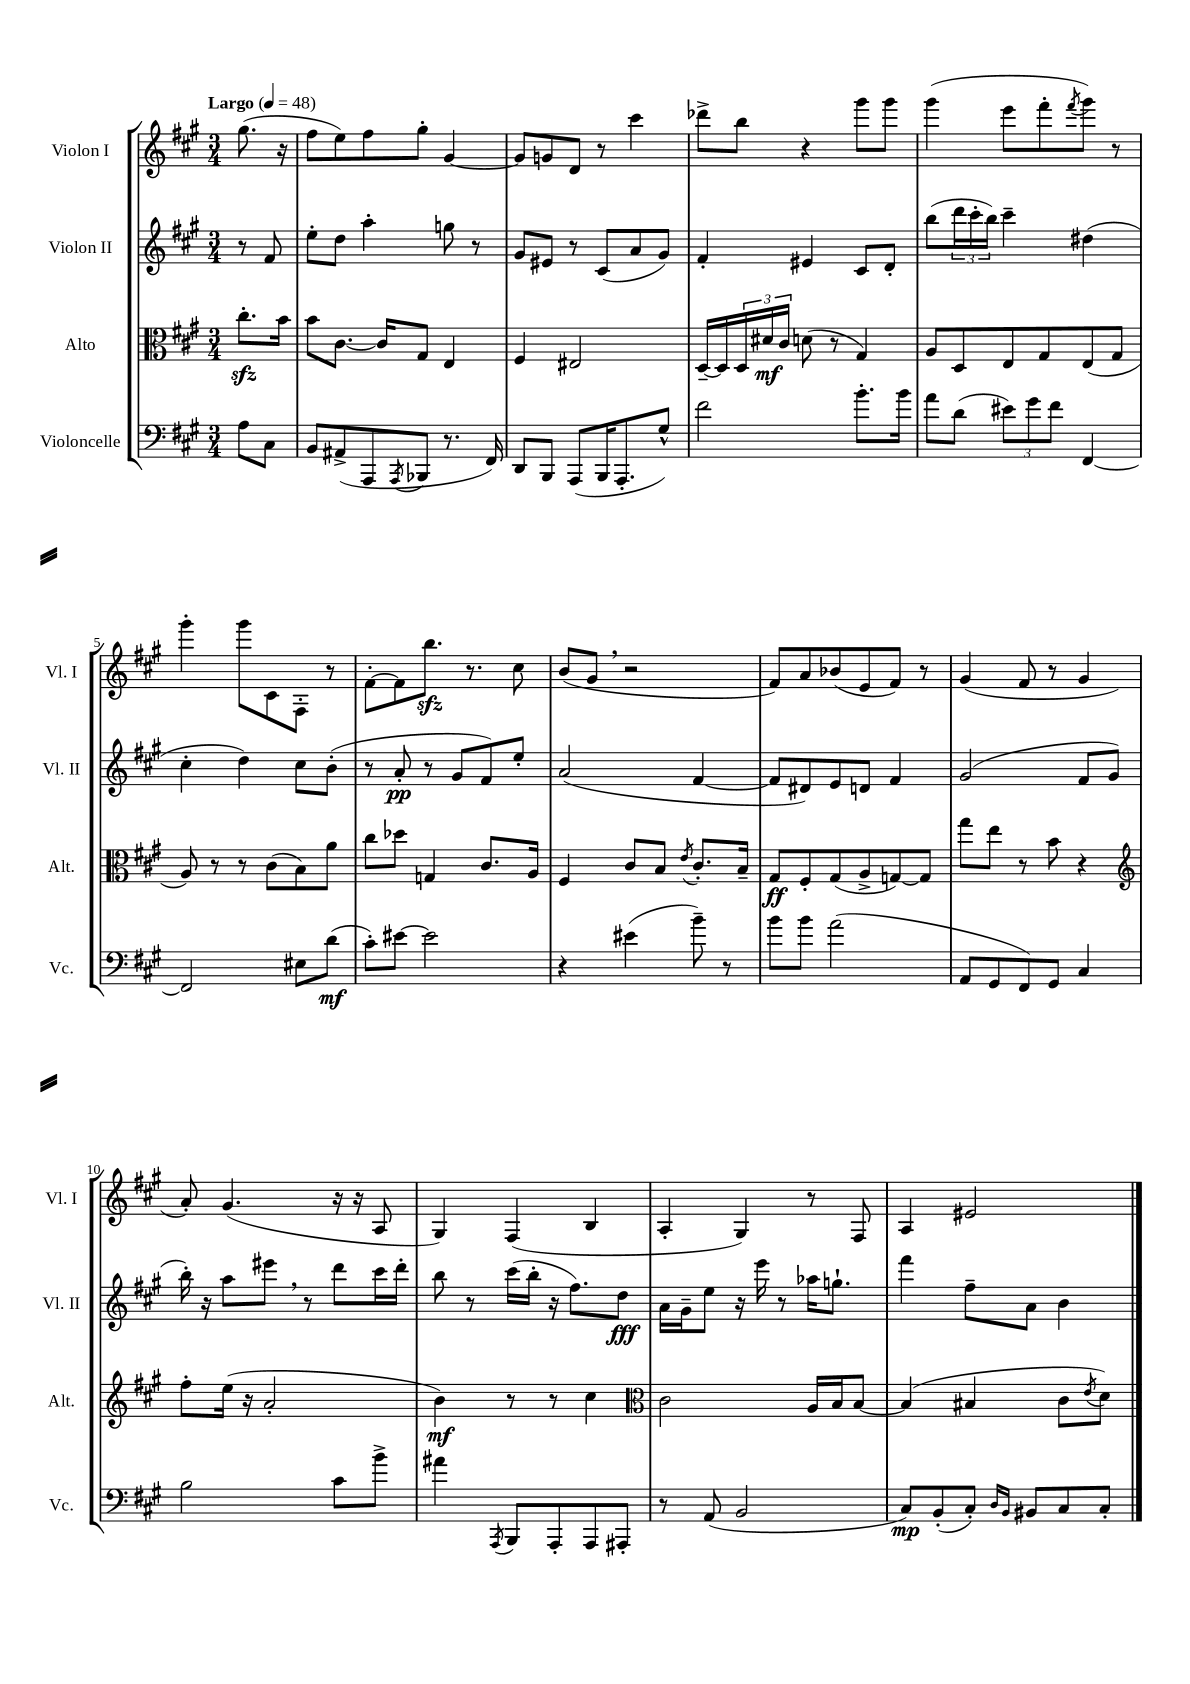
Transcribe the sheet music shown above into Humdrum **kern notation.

**kern	**kern	**kern	**kern
*staff4	*staff3	*staff2	*staff1
*clefF4	*clefC3	*clefG2	*clefG2
*k[f#c#g#]	*k[f#c#g#]	*k[f#c#g#]	*k[f#c#g#]
*M3/4	*M3/4	*M3/4	*M3/4
*MM48	*MM48	*MM48	*MM48
8A	8.cc#'	8r	(8.gg#
8C#	.	8f#	.
.	16b	.	16r
=	=	=	=
8BB	8b	8ee'	8ff#
(8AA#^	[8.c#	8dd	8ee)
8AAA	.	4aa'	8ff#
.	16c#]	.	.
8qAAA	.	.	.
8BBB-	8G#	.	8gg#'
8.r	4E	8gg	[4g#
.	.	8r	.
16FF#)	.	.	.
=	=	=	=
8DD	4F#	8g#	8g#]
8BBB	.	8e#	8g
(8AAA	2E#	8r	8d
16BBB	.	(8c#	8r
8.AAA'	.	.	.
.	.	8a	4ccc#
8G#^^)	.	8g#)	.
=	=	=	=
2f#	[16D~	4f#'	8ddd-^
.	16D]	.	.
.	24D	.	8bb
.	24d#	.	.
.	24c#	.	.
.	(8d	4e#	4r
.	8r	.	.
8.b'	4G#)	8c#	8ggg#
.	.	8d'	8ggg#
16b	.	.	.
=	=	=	=
8a	8A	(8bb	(4ggg#
(8d	8D	24ddd	.
.	.	24ccc#'	.
.	.	24bb)	.
12e#)	8E	4ccc#~	8eee
12g#	.	.	.
.	8G#	.	8fff#'
12f#	.	.	.
.	.	.	8qfff#
[4FF#	(8E	(4dd#	8ggg#)
.	8G#	.	8r
=	=	=	=
2FF#]	8A)	4cc#'	4ggg#'
.	8r	.	.
.	8r	4dd)	8ggg#
.	(8c#	.	8c#
8E#	8B)	8cc#	8F#'
(8d	8a	(8b'	8r
=	=	=	=
8c#')	8cc#	8r	[8f#'
[8e#	8dd-	8a'	8f#]
2e#]	4G	8r	8.bb
.	.	8g#	.
.	.	.	8.r
.	8.c#	8f#)	.
.	.	8ee'	8cc#
.	16A	.	.
=	=	=	=
4r	4F#	(2a	(8b
.	.	.	8g#
(4e#	8c#	.	2r
.	8B	.	.
.	8qe	.	.
8b~)	8.c#'	[4f#	.
8r	.	.	.
.	16B~	.	.
=	=	=	=
8b	8G#	8f#]	8f#)
8b	8F#'	8d#)	8a
(2a	(8G#	8e	(8b-
.	8A^	8d	8e
.	[8G)	4f#	8f#)
.	8G]	.	8r
=	=	=	=
8AA	8gg#	(2g#	(4g#
8GG#	8ee	.	.
8FF#)	8r	.	8f#
8GG#	8b	.	8r
4C#	4r	8f#	4g#
.	.	8g#	.
=	=	=	=
*	*clefG2	*	*
2B	8ff#'	16bb')	8a')
.	.	16r	.
.	(16ee	8aa	(4.g#
.	16r	.	.
.	2a'	8eee#	.
.	.	8r	.
8c#	.	8ddd	16r
.	.	.	16r
8b^	.	16ccc#	8A
.	.	16ddd'	.
=	=	=	=
4a#	4b)	8bb	4G#)
.	.	8r	.
8qAAA	.	.	.
8BBB	8r	(16ccc#	(4F#
.	.	16bb'	.
8AAA'	8r	16r	.
.	.	8.ff#)	.
8AAA	4cc#	.	4B
8AAA#'	.	8dd	.
=	=	=	=
*	*clefC3	*	*
8r	2c#	16a	4A'
.	.	16g#~	.
(8AA	.	8ee	.
2BB	.	16r	4G#)
.	.	16eee	.
.	.	8r	.
.	16A	16aa-	8r
.	16B	8.gg`	.
.	[8B	.	8F#
=	=	=	=
8C#)	(4B]	4fff#	4A
(8BB'	.	.	.
8C#')	4B#	8ff#~	2e#
16qqD	.	.	.
16qqBB	.	.	.
8BB#	.	8a	.
8C#	8c#	4b	.
.	8qe	.	.
8C#'	8d)	.	.
==	==	==	==
*-	*-	*-	*-
